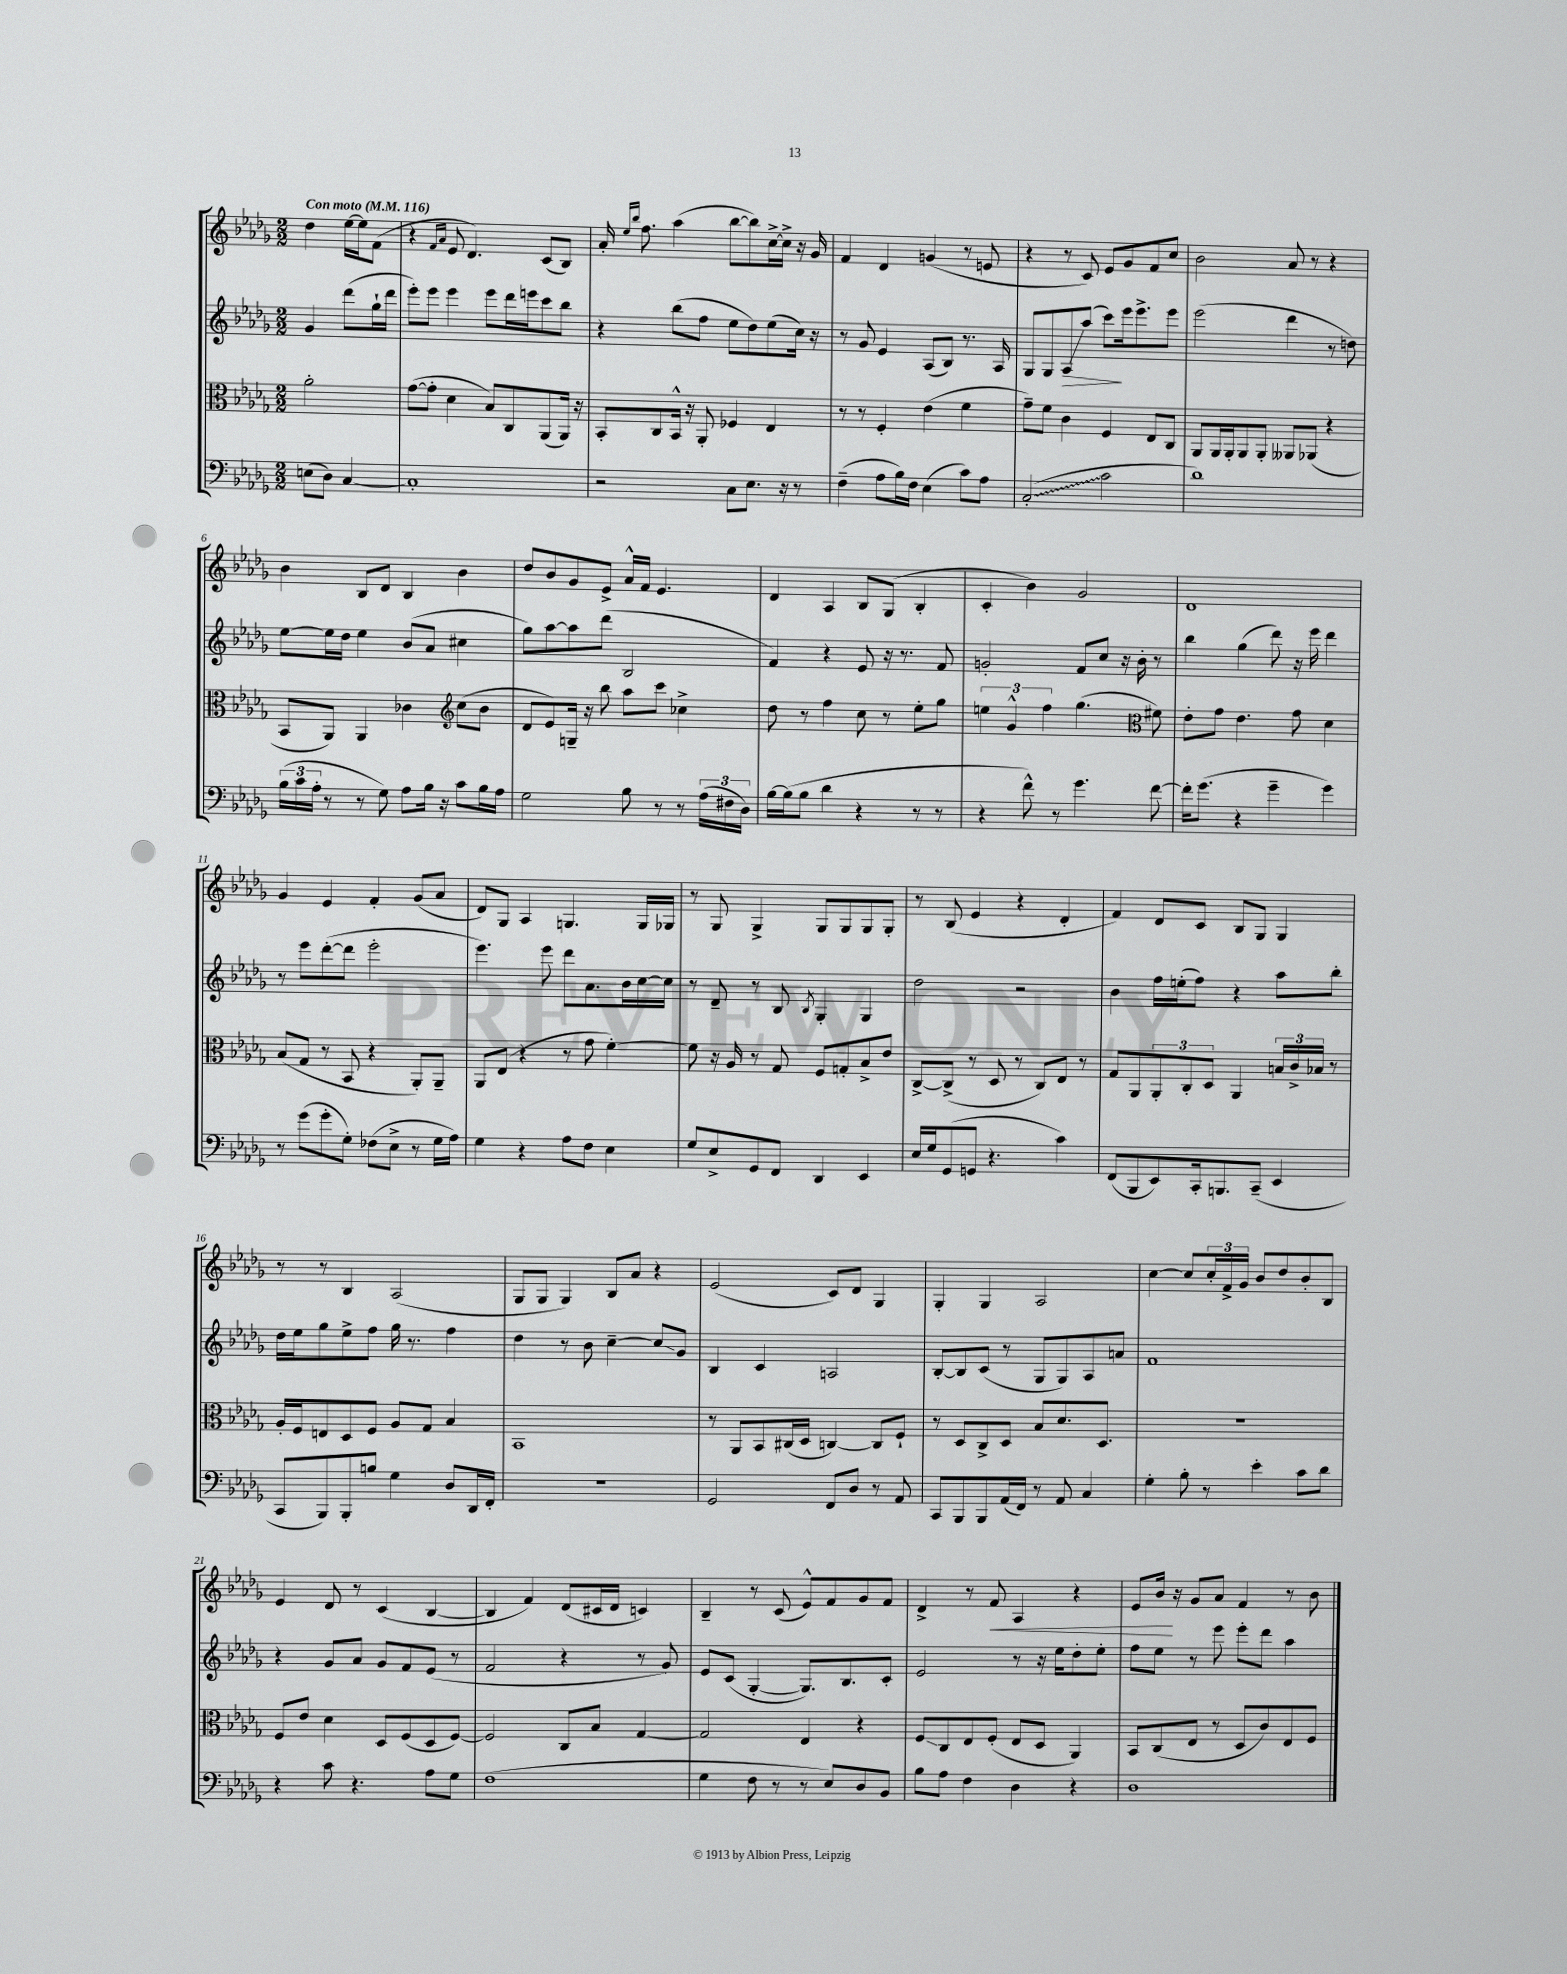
<<
\new StaffGroup <<
\new Staff = "s0" {
    \clef treble \key des \major \numericTimeSignature \time 2/2 \partial 2 \tempo "Con moto" 4 = 116
    des''4 ees''16~ ees''16 f'8( |
    r4 \grace { f'16 aes'16 } ees'8 des'4.) c'8( bes8) |
    aes'16-. \grace { ees''16 bes''16 } f''8. aes''4( bes''8~ bes''8) c''16~-> c''16-> r16 ges'16 |
    f'4 des'4 g'4( r8 e'8 |
    r4 r8 c'8) ees'8 ges'8 f'8 c''8 |
    bes'2 aes'8 r8 r4 |
    bes'4 bes8 des'8 bes4 bes'4 |
    des''8 bes'8 ges'8 ees'8-> aes'16-^ f'16 ees'4. |
    des'4 aes4 bes8 ges8( bes4-. |
    c'4-. bes'4) ges'2 |
    des'1 |
    ges'4 ees'4 f'4-. ges'8( aes'8 |
    des'8) ges8 aes4 g4. g16 ges16 |
    r8 ges8 ges4-> ges8 ges8 ges8 ges8-. |
    r8 bes8( ees'4 r4 des'4-. |
    f'4) des'8 c'8 bes8 ges8 ges4 |
    r8 r8 bes4 aes2( |
    ges8 ges8 ges4) bes8 aes'8 r4 |
    ees'2( c'8) des'8 ges4 |
    ges4-. ges4 aes2 |
    c''4~ c''8 \tuplet 3/2 { c''16-. f'16-> ges'16 } bes'8 des''8 bes'8-. bes8 |
    ees'4 des'8 r8 c'4( bes4~ |
    bes4 f'4) des'8( cis'16 des'16 c'4) |
    bes4-- r8 c'8( ees'8-^) f'8 ges'8 f'8 |
    des'4-> r8 f'8\< aes4 r4 |
    ees'8 bes'16\! r16 ges'8 aes'8 f'4 r8 bes'8 \bar "|." |
}
\new Staff = "s1" {
    \clef treble \key des \major \numericTimeSignature \time 2/2 \partial 2
    ges'4 des'''8( ges''16-! des'''16 |
    ees'''8-.) ees'''8 ees'''4 ees'''8 des'''16 e'''16 c'''8 bes''8 |
    r4 bes''8( f''8 ees''8 des''8) ees''8( c''16) r16 |
    r8 ges'8 ees'4 aes8( bes8) r8. aes16 |
    ges8 ges8 aes8\glissando\> aes''8( c'''8\!) ees'''16 ees'''8.-> ees'''8 |
    ees'''2( des'''4 r8 d''8) |
    ees''8~ ees''16 des''16 ees''4 bes'8( aes'8 cis''4 |
    ges''8) aes''8~ aes''8 des'''8( bes2 |
    f'4) r4 ees'8 r16 r8. f'8 |
    g'2-. f'8 c''8 r16 bes'16-. r8 |
    bes''4 ges''4( des'''8) r16 ees'''16 des'''4 |
    r8 ees'''8 des'''8~-.( des'''8 ees'''2-. |
    ees'''4.) ees'''8 des'''8 aes'8. bes'16 c''16~ c''16 |
    r8 des'8-- r8 bes8 \acciaccatura { bes8 } ges4-. ges4 |
    des''2 r2 |
    bes'4 f''16 e''16-.( f''8) r4 aes''8 bes''8-. |
    des''16 ees''16 ges''8 ees''8-> f''8 ges''16 r8. f''4 |
    des''4 r8 bes'8 c''4~-- c''8\glissando ges'8 |
    bes4 c'4 a2 |
    bes8~-. bes8 c'8( r8 ges8 ges8) aes8 a'8 |
    f'1 |
    r4 ges'8 aes'8 ges'8 f'8 ees'8( r8 |
    f'2 r4 r8 ges'8) |
    ees'8 c'8( ges4~-. ges8.) bes8. c'8-. |
    ees'2 r8 r16 ees''16 des''8-. ees''8-. |
    f''8 ees''8 r8 ees'''8 ees'''8-. des'''8 aes''4 \bar "|." |
}
\new Staff = "s2" {
    \clef alto \key des \major \numericTimeSignature \time 2/2 \partial 2
    aes'2-. |
    ges'8~( ges'8-. des'4 bes8) c8 aes,8( aes,16) r16 |
    bes,8-. c8 bes,16-^ r16 aes,8-. fes4 ees4 |
    r8 r8 f4-. ees'4( f'4 |
    ges'8--) f'8 c'4 f4 ees8 c8 |
    aes,8 aes,16 aes,16-. aes,8 aes,8-. aeses,8 aes,8( r4 |
    bes,8 aes,8) aes,4 ces'4 \clef treble c''8( bes'8 |
    des'8 ees'8) g16-- r16 bes''8 aes''8 c'''8 ces''4-> |
    des''8 r8 f''4 c''8 r8 ees''8-. ges''8 |
    \tuplet 3/2 { e''4 ges'4-^ f''4 } ges''4.( \clef alto fis'8) |
    ees'8-. ges'8 ees'4. ges'8 des'4 |
    bes8( ges8 r8 bes,8 r4 aes,8-.) aes,8-- |
    aes,8 ees8( r4 r8 ges'8 f'4~-.) |
    f'8 r16 aes16 r8 ges8 f8 g8-. bes8-> ees'8 |
    c8~-> c8->( r8 des8 r8 c8) ees8 r8 |
    ges8 aes,8 \tuplet 3/2 { aes,8-. c8-. des8 } aes,4 \tuplet 3/2 { b16 c'16-> bes16 } r8 |
    aes16-. f16 e8 des8 f8 aes8 ges8 bes4 |
    bes,1 |
    r8 aes,8 bes,8 cis16( des16 c4~) c8 f8-! |
    r8 des8 c8-> des8 bes8 des'8. des8. |
    R1 |
    f8 ees'8 des'4 des8 f8( des8 f8~) |
    f2 c8 bes8 ges4~ |
    ges2 ees4 r4 |
    f8\glissando c8 ees8 f8-.( ees8 des8 aes,4) |
    bes,8 c8( ees8 r8 des8 c'8) ees8 f8 \bar "|." |
}
\new Staff = "s3" {
    \clef bass \key des \major \numericTimeSignature \time 2/2 \partial 2
    e8( des8) c4~ |
    c1-. |
    r2 c8 ees8. r16 r8 |
    f4--( aes8 bes16) f16 ees4( c'8) aes8 |
    \once \override Glissando.style = #'zigzag c2-.\glissando( c'2 |
    des'1) |
    \tuplet 3/2 { bes16( c'16 aes16-. } r8 r8 ges8) aes8 bes16 r16 c'8 bes16 aes16 |
    ges2 bes8 r8 r8 \tuplet 3/2 { aes16( fis16 des16) } |
    bes16~ bes16( bes8 des'4 r4 r8 r8 |
    r4 f'8-^) r8 ges'4. f'8~ |
    f'16-. ges'8.( r4 ges'4-- ges'4) |
    r8 ges'8( ges'8-. ges8-.) fes8( ees8-> r8 ges16 aes16) |
    ges4 r4 aes8 f8 ees4 |
    ges8 ees8-> ges,8 f,8 des,4 ees,4 |
    ees16 ges16 ges,8( g,8 r4. c'4) |
    f,8( bes,,8 ees,8) c,16-. b,,8. c,8--( ees,4 |
    c,8 bes,,8) bes,,8-. b8 ges4 des8 des,16 f,16-. |
    r1 |
    ges,2 f,8 des8 r8 aes,8 |
    c,8 bes,,8 bes,,8 aes,16( f,16) r8 aes,8 c4 |
    ges4-. bes8-. r8 ees'4-. c'8 des'8 |
    r4 c'8 r4. aes8 ges8 |
    f1( |
    ges4 f8 r8 r8 ees8) des8 bes,8 |
    bes8 aes8 f4 des4 r4 |
    des1 \bar "|." |
}
>>
>>
